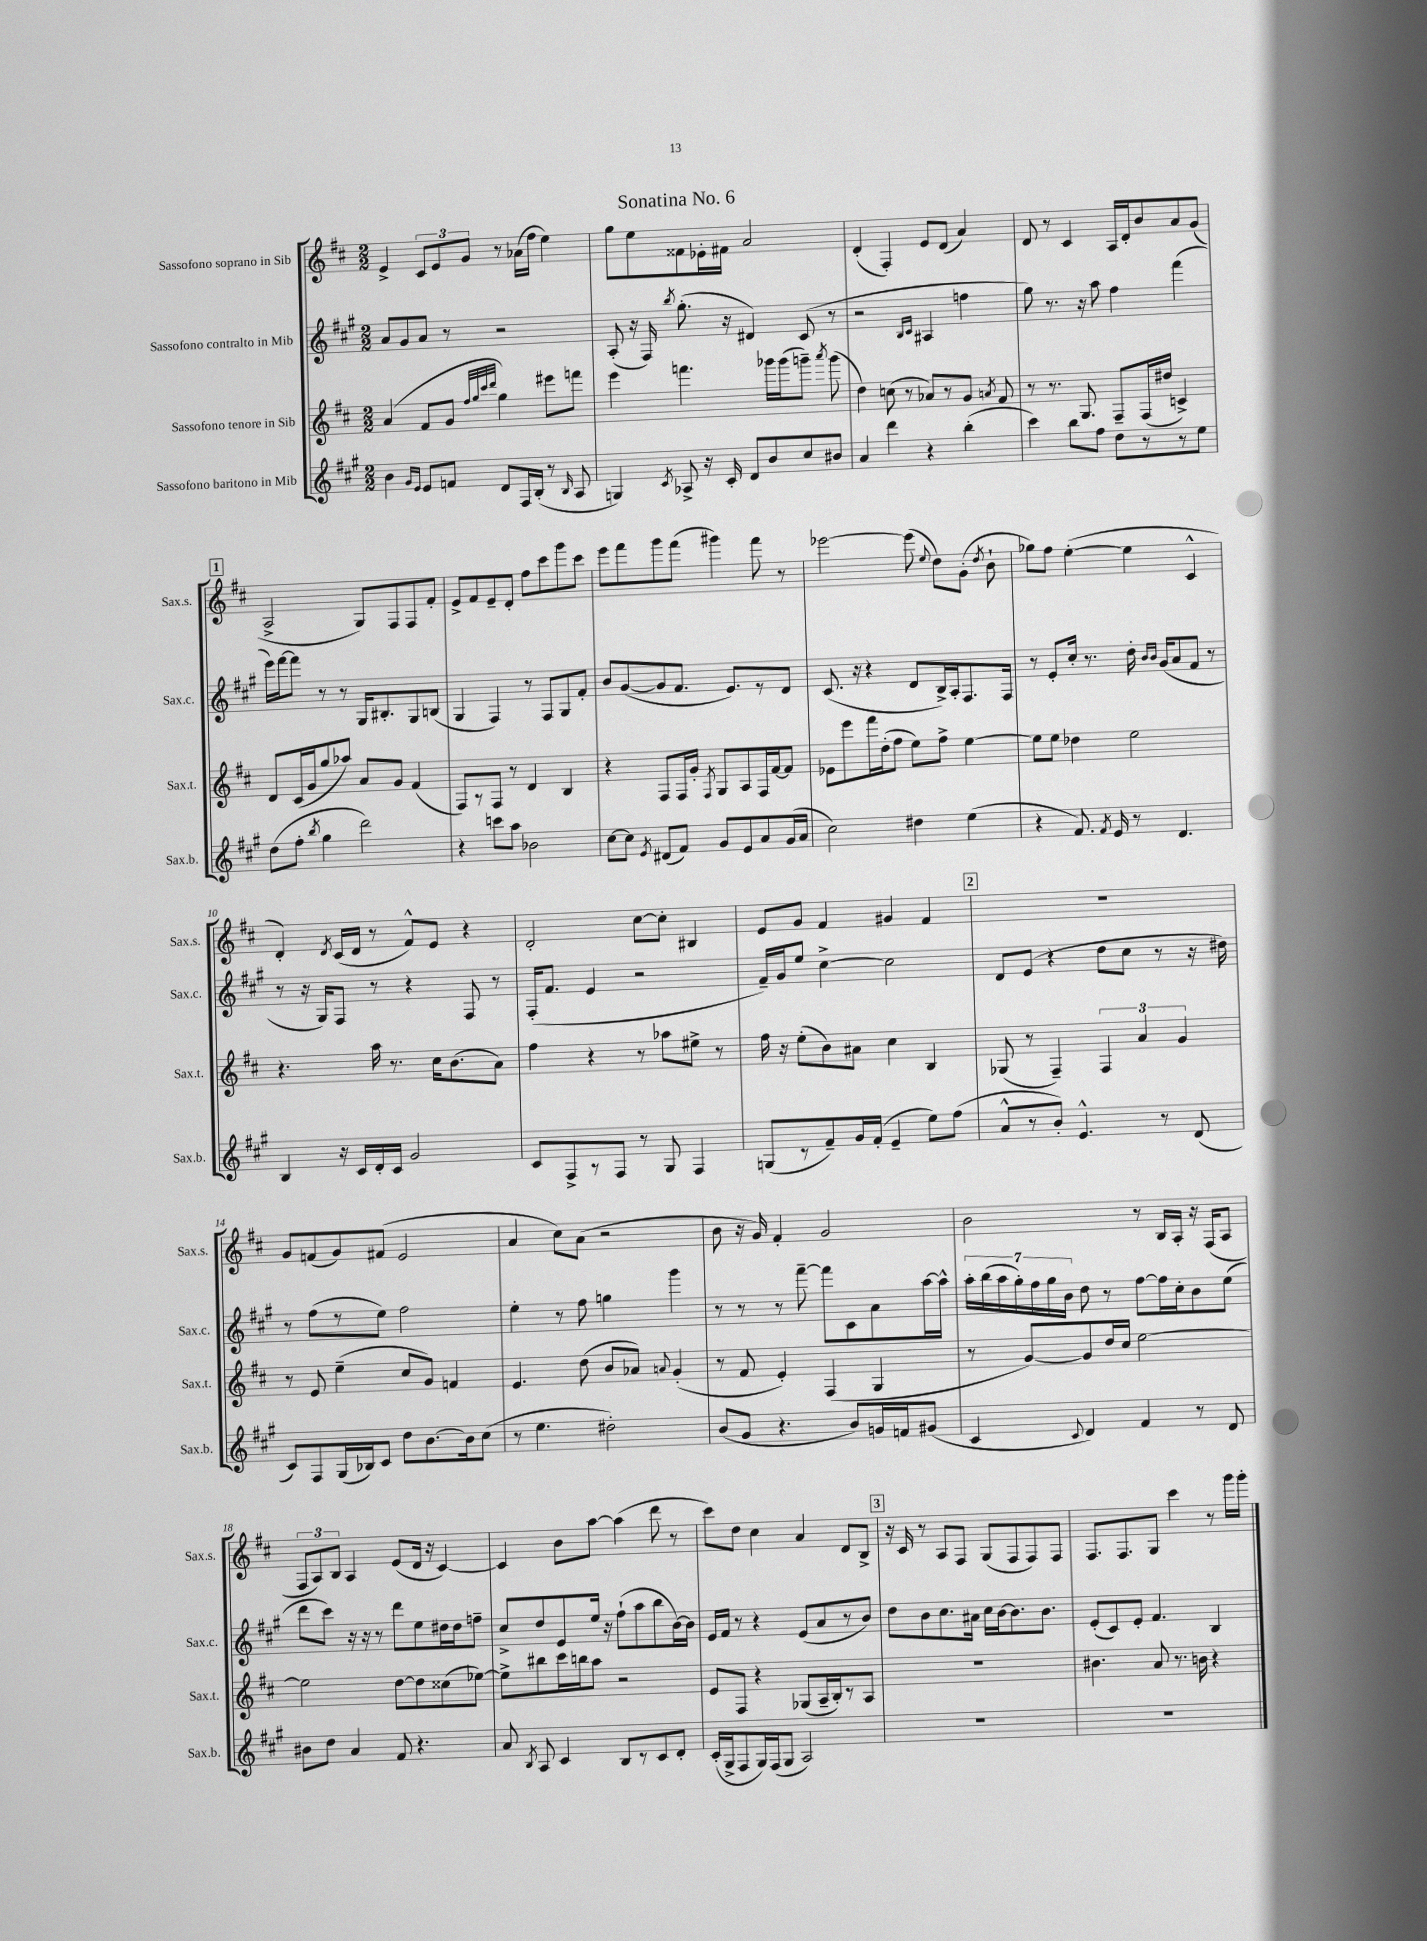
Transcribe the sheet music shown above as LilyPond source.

\header { title = "Sonatina No. 6" }
<<
\new StaffGroup <<
\new Staff = "s0" \with { instrumentName = "Sassofono soprano in Sib" shortInstrumentName = "Sax.s." } {
    \clef treble \key d \major \numericTimeSignature \time 2/2
    \autoBeamOff e'4-> \tuplet 3/2 { cis'8[ e'8 g'8] } r8 aes'16[( fis''16] e''4) |
    g''8[ e''8 fisis'8 ees'16-. fis'16] a'2 |
    d'4-.( fis4-.) e'8[ d'8]( a'4) |
    d'8 r8 cis'4 a16[ d'16-. b'8 a'8 g'8]( |
    \mark \markup { \box "1" } a2-> g8[) fis8 fis8 fis'8]-. |
    e'8[-> fis'8 e'8-- d'8]-. fis''8[ cis'''8 g'''8 cis'''8] |
    e'''8[ fis'''8 g'''8 fis'''8]( gis'''4) fis'''8 r8 |
    ees'''2~ ees'''8( \appoggiatura { e''8 } d''8[) g'8]-.( \acciaccatura { d''8 } b'8-! |
    ges''8[) fis''8] e''4~-.( e''4 cis'4-^ |
    d'4-.) \acciaccatura { d'8 } cis'16[( d'16] r8 fis'8[-^) e'8] r4 |
    d'2-. cis''8[~ cis''8]-. bis4 |
    e'8[ g'8] fis'4 gis'4 fis'4 |
    \mark \markup { \box "2" } R1 |
    g'8[ f'8( g'8) fis'8]( e'2 |
    a'4 cis''8[) a'8]( r2 |
    b'8 r16 g'16) fis'4-. g'2 |
    b'2 r8 b16[ a16]-. r16 fis16[( a8] |
    \tuplet 3/2 { fis8[ a8) b8] } a4 e'8[( d'16] r16 cis'4~) |
    cis'4 b'8[ a''8]~ a''4( d'''8 r8 |
    cis'''8[) d''8] cis''4 a'4 d'8[ b8]-> |
    \mark \markup { \box "3" } r16 cis'16 r8 a8[ fis8] g8[( fis8 fis8) fis8] |
    fis8.[ fis8. g8] cis'''4 r8 g'''16[ g'''16]-. \bar "|." |
}
\new Staff = "s1" \with { instrumentName = "Sassofono contralto in Mib" shortInstrumentName = "Sax.c." } {
    \clef treble \key a \major \numericTimeSignature \time 2/2
    \autoBeamOff a'8[ gis'8 a'8] r8 r2 |
    a8-.( r16 fis16) \acciaccatura { b''8 } gis''8.-.( r16 dis'4) cis'8( r8 |
    r2 \grace { b16[ cis'16] } ais4 f''4 |
    gis''8) r8. r16 a''8 fis''4 fis'''4( |
    \mark \markup { \box "1" } e'''16[) fis'''16~ fis'''8] r8 r8 gis16[ bis8.-. gis8 b8]( |
    gis4 fis4) r8 fis8[ gis8 fis'8]-. |
    b'8[ gis'8~( gis'8 fis'8.] e'8.[) r8 d'8] |
    cis'8.( r16 r4 d'8[ b16->) a16-. fis8. fis16] |
    r8 e'8[-. cis''16]-. r8. d''16-. \grace { b'16[ b'16] } gis'16[( a'8 fis'8] r8 |
    r8 r16 gis16[) fis8] r8 r4 fis8 r8 |
    fis16[-.( fis'8.] e'4 r2 |
    fis'16[--) gis'16 e''8] cis''4~-> cis''2 |
    \mark \markup { \box "2" } d'8[ e'8]( r4 d''8[ cis''8] r8 r16 dis''16) |
    r8 fis''8[( r8 e''8]) fis''2 |
    e''4-. r8 fis''8 g''4 gis'''4 |
    r8 r8 r8 fis'''8~-- fis'''8[ cis'8 a'8 a''16~ a''16]-^ |
    \tuplet 7/4 { a''16[-. b''16( a''16 gis''16-.) fis''16 gis''16 b'16] } d''8 r8 fis''8[~ fis''16 cis''16-. b'8 e''8]( |
    d'''8[ cis'''8]) r16 r16 r8 d'''8[ e''8 dis''16 dis''16 f''8]-- |
    cis''8[-> d''8 e'8 e''16] r16 fis''8[-!( a''8 b''8 b'16~) b'16] |
    e'16[ fis'16] r8 r4 e'8[( a'8 r8 b'8]) |
    \mark \markup { \box "3" } d''8[ b'8 cis''8. ais'16] cis''16[ b'16~ b'8. b'8.] |
    e'8[-.( cis'8) e'8]-. fis'4. b4 \bar "|." |
}
\new Staff = "s2" \with { instrumentName = "Sassofono tenore in Sib" shortInstrumentName = "Sax.t." } {
    \clef treble \key d \major \numericTimeSignature \time 2/2
    \autoBeamOff a'4( fis'8[ g'8] \grace { fis''32[ g''32 cis'''32 d'''32] } g''4) eis'''8[ f'''8] |
    e'''4 f'''4. ges'''16[ ges'''16( g'''8]--) \acciaccatura { a'''8 } g'''8( |
    d''4) c''8( r8 aes'8[) r8 g'8] \acciaccatura { a'8 } fis'8 |
    r8 r8. g8. fis8[-- fis16( dis''16] c'4->) |
    \mark \markup { \box "1" } d'8[ cis'16( g'16 g''8 aes''8]) a'8[ g'8] fis'4( |
    fis8[) r8 fis8] r8 d'4 b4 |
    r4 fis8[ fis16 g'16]-. \acciaccatura { fis8 } g8[ a8 fis16 fis'16~ fis'8] |
    ees'8[ e'''8 fis'''16 d''16-.( fis''8] e''8[) fis''8]-> e''4~ |
    e''8[ e''8] des''4 e''2 |
    r4. a''16 r8. cis''16[ b'8.( a'8]) |
    fis''4 r4 r8 aes''8[ eis''8]-> r8 |
    fis''16 r16 e''8[-.( b'8) ais'8] cis''4 b4 |
    \mark \markup { \box "2" } ges8( r8 fis4--) \tuplet 3/2 { fis4 a'4 g'4 } |
    r8 e'8 e''4--( cis''8[ g'8]) f'4 |
    e'4. d''8( b'8[ aes'8]) \appoggiatura { a'8 } g'4-.( |
    r8 fis'8 e'4-.) fis4( g4 |
    r8 g'8[~) g'8 d''16 cis''16] e''2~ |
    e''2 d''8[~ d''8 cisis''8( ees''8]~) |
    ees''8[-> bis''8 cis'''16 b''16 a''8] r2 |
    e'8[ fis8] r4 ges8[( a16-- b16-.) r8 a8] |
    \mark \markup { \box "3" } R1 |
    bis'4. a'8 r8. b'16 r4 \bar "|." |
}
\new Staff = "s3" \with { instrumentName = "Sassofono baritono in Mib" shortInstrumentName = "Sax.b." } {
    \clef treble \key a \major \numericTimeSignature \time 2/2
    \autoBeamOff b'4 \grace { gis'16[ e'16] } e'8[ f'8] d'8[ fis16 b16]-.( r8 \grace { b16 } a8 |
    g4) \acciaccatura { cis'8 } aes8-> r16 cis'16-. d'8[ b'8 cis''8 bis'8] |
    a'4 d'''4 r4 b''4-.( |
    cis'''4) b''8[ fis''8] d''8[ r8 r8 e''8] |
    \mark \markup { \box "1" } d''8[( fis''8]-. \acciaccatura { b''8 } gis''4 d'''2) |
    r4 c'''8[ a''8] bes'2 |
    cis''8[~ cis''8] \acciaccatura { e'8 } dis'8[( fis'8]) gis'8[ e'8 a'8 gis'16( a'16] |
    cis''2) dis''4 e''4( |
    r4 fis'8.) \acciaccatura { fis'8 } e'16 r8 d'4. |
    b4 r16 cis'16[ d'16-. cis'16] gis'2 |
    cis'8[ fis8-> r8 fis8] r8 gis8 fis4 |
    g8[( r8 fis'8--) gis'16 fis'16]-.( e'4-- e''8[) fis''8]( |
    \mark \markup { \box "2" } a'8[-^ r8 b'8]-.) e'4.-^ r8 d'8( |
    cis'8[) fis8 gis16( bes16) cis'8] d''8[ b'8.~ b'16 cis''8]( |
    r8 e''4. dis''2-.) |
    b'8[( gis'8] r4. b'8[) g'16 f'16 gis'8]( |
    cis'4 \appoggiatura { cis'8 } d'4) fis'4 r8 d'8 |
    bis'8[ d''8] a'4 fis'8 r4. |
    a'8 \acciaccatura { b8 } a8 cis'4 b8[ r8 cis'8 d'8]-. |
    cis'16[-.( gis16-> fis8 gis16) fis16( gis8] a2) |
    \mark \markup { \box "3" } R1 |
    R1 \bar "|." |
}
>>
>>
